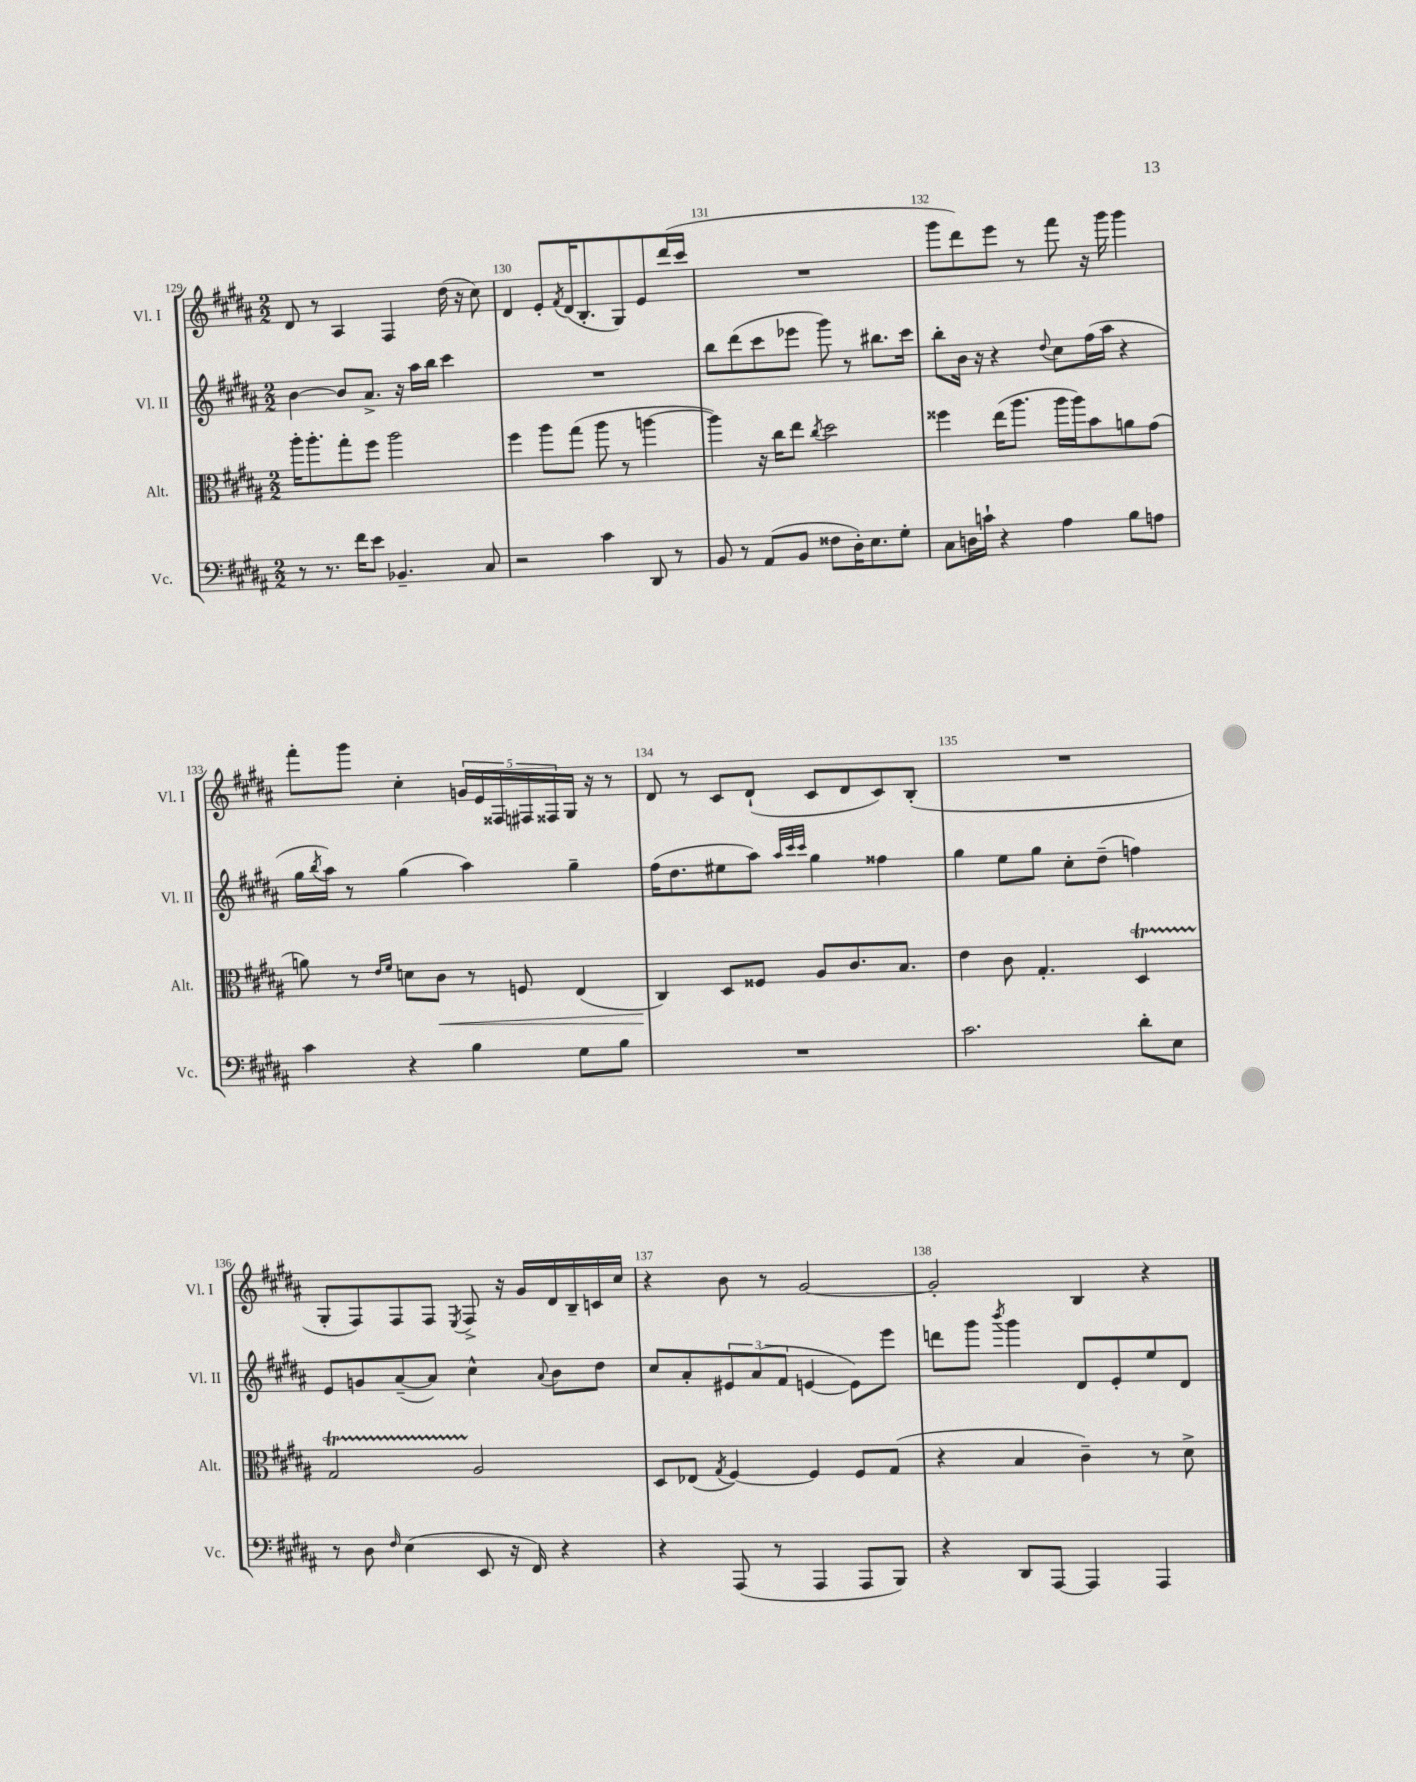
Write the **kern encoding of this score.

**kern	**kern	**dynam	**kern	**kern
*part4	*part3	*part3	*part2	*part1
*staff4	*staff3	*staff3	*staff2	*staff1
*I"Vc.	*I"Alt.	*	*I"Vl. II	*I"Vl. I
*I'Vc.	*I'Alt.	*	*I'Vl. II	*I'Vl. I
*clefF4	*clefC3	*	*clefG2	*clefG2
*k[f#c#g#d#a#]	*k[f#c#g#d#a#]	*	*k[f#c#g#d#a#]	*k[f#c#g#d#a#]
*M2/2	*M2/2	*	*M2/2	*M2/2
=129	=129	=129	=129	=129
8r	16aa#'\KL	.	[4b\	8d#/
.	8.aa#'\	.	.	.
8.r	.	.	.	8r
.	8gg#'\	.	8b/L]	4A#/
16f#\KL	.	.	.	.
8e\J	8ff#\J	.	8.a#^/J	.
4.BB-X~/	2aa#\	.	.	4F#/
.	.	.	16r	.
.	.	.	16aa#\LL	.
.	.	.	16bb\JJ	.
.	.	.	4ccc#\	(16dd#\
.	.	.	.	16r
8C#/	.	.	.	8cc#\)
=130	=130	=130	=130	=130
2r	4ff#\	.	1r	4d#/
.	8aa#\L	.	.	8e'/L
.	.	.	.	8qf#/
.	(8gg#\J	.	.	(16d#/K
.	.	.	.	8.B'/
4c#\	8aa#\	.	.	.
.	8r	.	.	8G#/)
8DD#/	[4aan\	.	.	8e/
8r	.	.	.	(16ddd#/L
.	.	.	.	16ccc#/JJ
=131	=131	=131	=131	=131
8BB/	4aa\])	.	8bb\L	1r
8r	.	.	(8ddd#\	.
(8AA#/L	16r	.	8ccc#\	.
.	16cc#\KL	.	.	.
8BB/J	8ee\J	.	8eee-X\J	.
.	8qcc#/	.	.	.
8F##X\L	2dd#\	.	8ggg#\)	.
16D#'\K)	.	.	8r	.
8.E\	.	.	.	.
.	.	.	8.bb#X\L	.
8G#'\J	.	.	.	.
.	.	.	16ccc#\Jk	.
=132	=132	=132	=132	=132
8C#\L	4ff##X\	.	8bb'\L	8ggg#\L
16Dn\L	.	.	16b\Jk	8ddd#\)
16cn`\JJ	.	.	16r	.
4r	(16ee\KL	.	4r	8eee\J
.	8.aa#\J	.	.	.
.	.	.	.	8r
.	.	.	8qqdd#/	.
4A#\	16aa#\LL	.	8cc#\L	8fff#\
.	16aa#\J)	.	.	.
.	8b\	.	(16ff#\L	16r
.	.	.	16aa#\JJ	16ggg#\
8B\L	8an\	.	4r	4ggg#\
8An\J	(8g#\J	.	.	.
!!LO:LB:g=z
=133	=133	=133	=133	=133
4c#\	8an\)	.	16gg#\LL	8fff#'\L
.	.	.	8qbb/	.
.	.	.	16aa#\JJ)	.
.	8r	.	8r	8ggg#\J
.	16qqe/LL	.	.	.
.	16qqf#/JJ	.	.	.
4r	8dn\L	.	(4gg#\	4cc#'\
!	!	!LO:HP:b	!	!
.	8c#\J	<	.	.
4B\	8r	.	4aa#\)	20gn/LL
.	.	.	.	20e/
.	.	.	.	20F##X/
.	8Fn/	.	.	.
.	.	.	.	20F#X/
.	.	.	.	20F##X/
8G#\L	(4E/	.	4gg#~\	16G#/JJ
.	.	.	.	16r
8B\J	.	.	.	8r
=134	=134	=134	=134	=134
1r	4C#/)	.	(16ff#\KL	8d#/
.	.	.	8.dd#\	.
.	.	.	.	8r
.	8D#/L	[	8ee#X\	8c#/L
.	8F##X/J	.	8aa#\J)	(8d#`/J
.	.	.	32qqaa#/LLL	.
.	.	.	32qqccc#/	.
.	.	.	32qqccc#/JJJ	.
.	8A#/L	.	4gg#\	8c#/L
.	8.c#/	.	.	8d#/
.	.	.	4ff##X\	8c#/)
.	8.B/J	.	.	.
.	.	.	.	(8B'/J
=135	=135	=135	=135	=135
2.c#\	4e\	.	4gg#\	1r
.	8c#\	.	8ee\L	.
.	4.G#'/	.	8gg#\J	.
.	.	.	8cc#'\L	.
.	.	.	(8dd#~\J	.
8d#'\L	4D#t/	.	4ffn\)	.
8E\J	.	.	.	.
!!LO:LB:g=z
=136	=136	=136	=136	=136
8r	2G#TTT/	.	8e/L	8G#'/L
8D#\	.	.	8gn/	8F#/)
16qqF#/	.	.	.	.
(4E\	.	.	([8a#~/	8F#/
.	.	.	8a#/J])	8F#/J
.	.	.	.	8qE/
8EE/	2A#/	.	4cc#^^\	8F#^/
16r	.	.	.	16r
16FF#/)	.	.	.	16g#/LL
.	.	.	8qqa#/	.
4r	.	.	8b\L	16d#/
.	.	.	.	16B~/
.	.	.	8dd#\J	16cn/
.	.	.	.	16cc#/JJ
=137	=137	=137	=137	=137
4r	8D#/L	.	8cc#/L	4r
.	(8E-X/J	.	8a#'/	.
.	8qG#/	.	.	.
(8AAA#/	[4F#/)	.	12e#X/	8b\
.	.	.	(12a#/	.
8r	.	.	.	8r
.	.	.	12f#/J	.
4AAA#/	4F#/]	.	[4en/	[2g#/
8AAA#/L	8F#/L	.	8e\L])	.
8BBB/J)	(8G#/J	.	8eee\J	.
=138	=138	=138	=138	=138
4r	4r	.	8dddn\L	2g#'/]
.	.	.	8ggg#\J	.
.	.	.	8qbbb/	.
8DD#/L	4B/	.	4ggg#\	.
[8AAA#/J	.	.	.	.
4AAA#/]	4c#~\)	.	8d#/L	4B/
.	.	.	8e'/	.
4AAA#/	8r	.	8ee/	4r
.	8d#^\	.	8d#/J	.
==	==	==	==	==
*-	*-	*-	*-	*-
